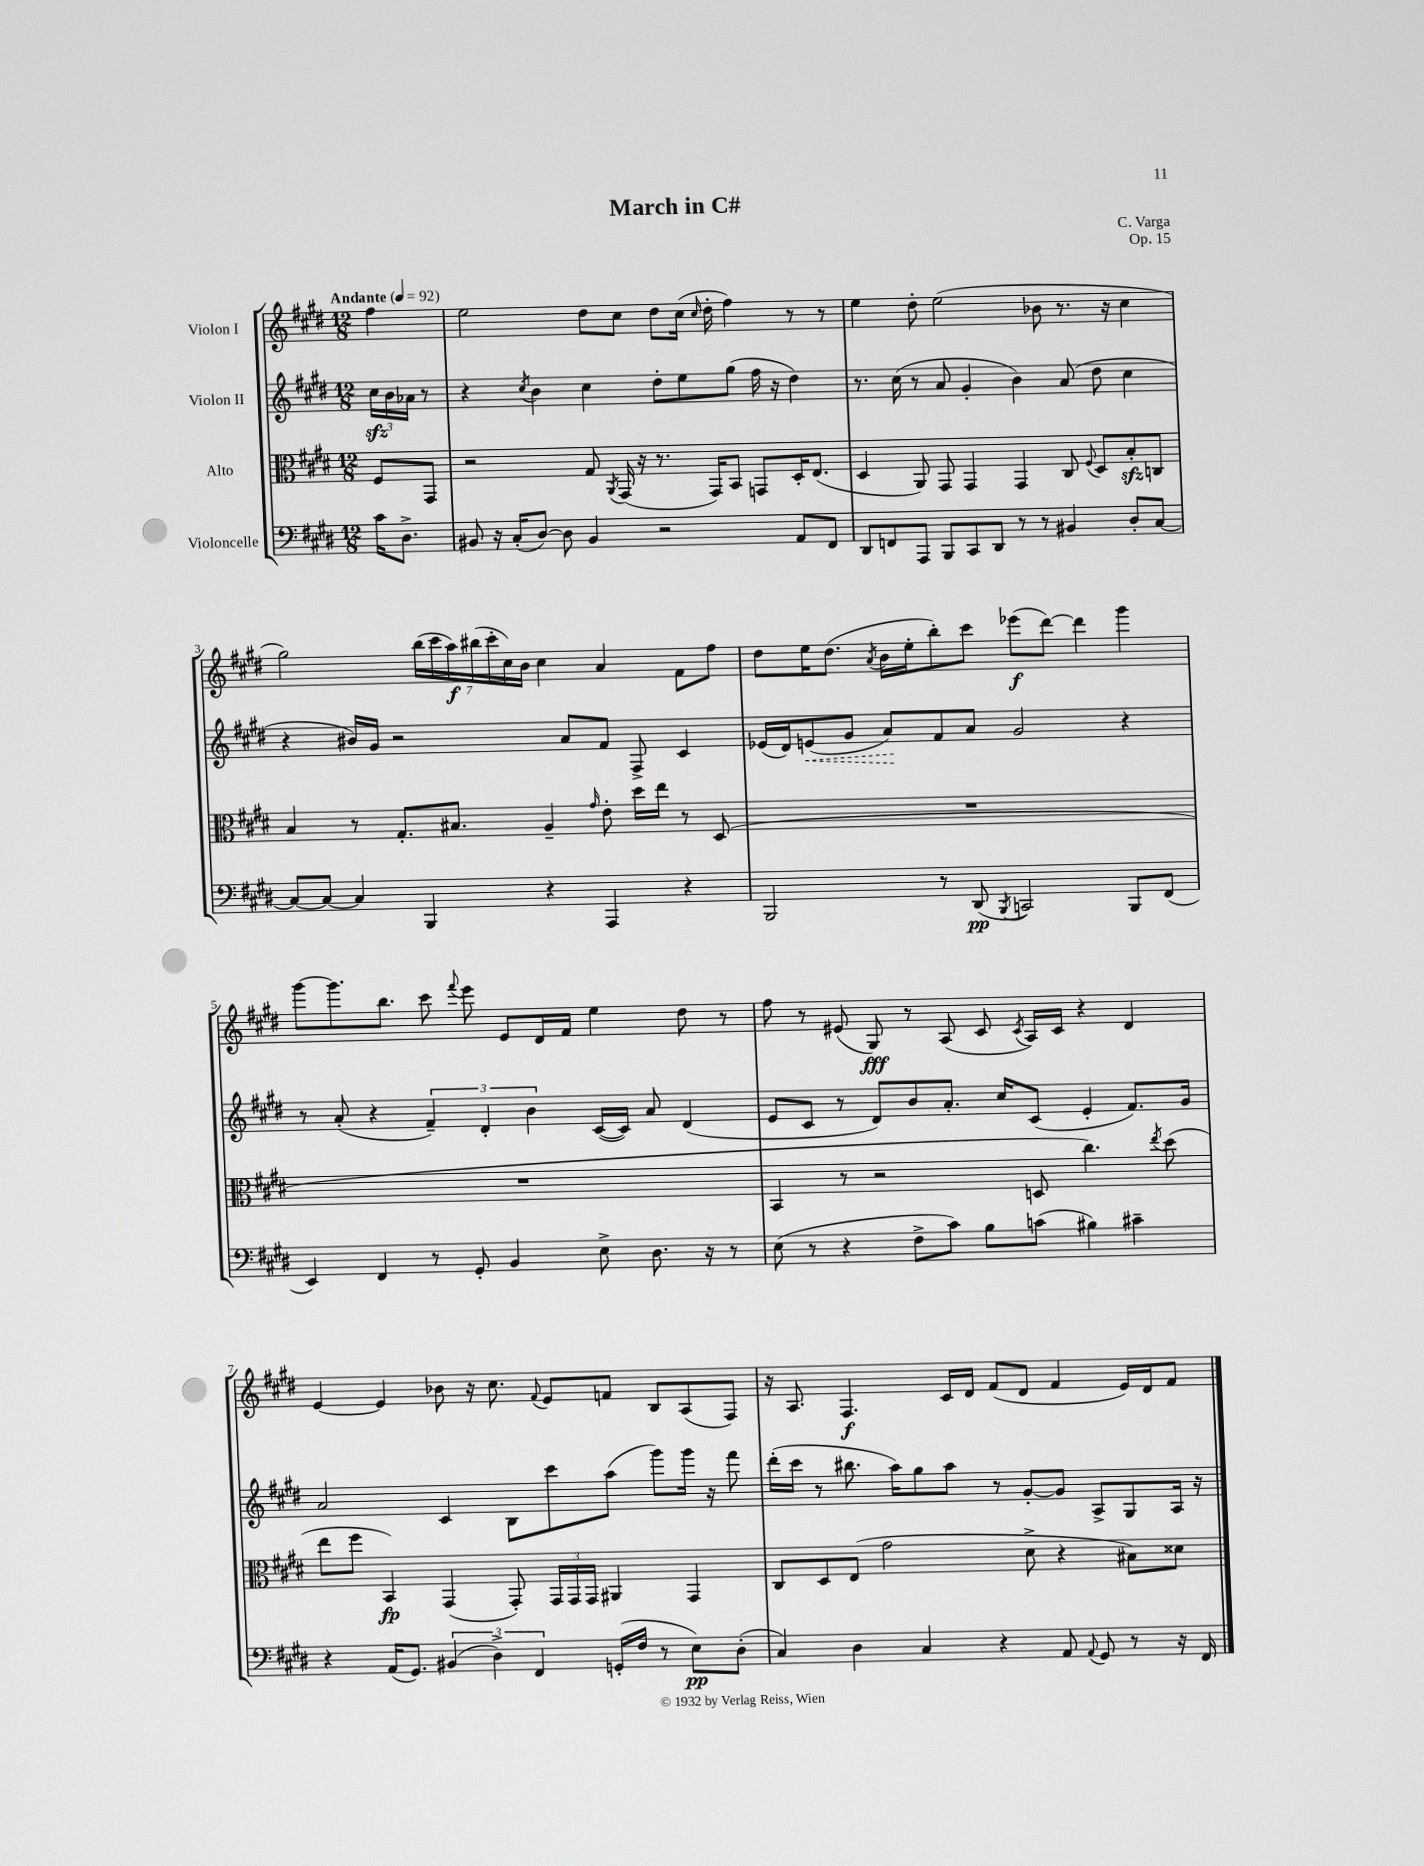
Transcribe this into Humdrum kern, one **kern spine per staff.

**kern	**kern	**kern	**kern
*staff4	*staff3	*staff2	*staff1
*clefF4	*clefC3	*clefG2	*clefG2
*k[f#c#g#d#]	*k[f#c#g#d#]	*k[f#c#g#d#]	*k[f#c#g#d#]
*M12/8	*M12/8	*M12/8	*M12/8
*MM92	*MM92	*MM92	*MM92
16c#	8F#	24cc#	4ff#
.	.	24b	.
8.D#^	.	.	.
.	.	24a-	.
.	8GG#	8r	.
=	=	=	=
8BB#	2r	4r	2ee
16r	.	.	.
(16C#'	.	.	.
.	.	8qcc#	.
[8D#)	.	4b	.
8D#]	.	.	.
4BB#	8G#	4cc#	8dd#
.	8qAA	.	.
.	(16GG#	.	8cc#
.	16r	.	.
2r	8.r	8dd#'	8dd#
.	.	8ee	(16cc#
.	.	.	16qqcc#
.	16GG#)	.	16dd#'
.	8BB	(8gg#	4ff#)
.	8GG	16ff#	.
.	.	16r	.
8AA	16D#'	4dd#)	8r
.	(8.E	.	.
8FF#	.	.	8r
=	=	=	=
8DD#	4D#	8.r	4ee
8FF	.	.	.
.	.	(16cc#	.
8AAA	8AA)	8r	8dd#'
8BBB	8GG#	8a	(2ee
8CC#	4GG#	4g#'	.
8DD#	.	.	.
8r	4GG#	4b)	.
8r	.	.	8b-
4BB#	8C#	(8a	8.r
.	8qqF#	.	.
.	8D#	8dd#	.
.	.	.	16r
8D#'	8B'	4cc#	4cc#
[8C#	8C	.	.
=	=	=	=
8C#_	4B	4r	2gg#)
8C#_	.	.	.
4C#]	8r	16b#)	.
.	.	16g#	.
.	8.G#'	2r	.
4BBB	.	.	(28bb
.	.	.	28ccc#
.	8.B#	.	.
.	.	.	28aa)
.	.	.	(28bb#
.	.	.	28ccc#'
.	.	.	28cc#)
.	.	.	28b
4r	4A~	.	4cc#
.	.	8a	.
.	16qqg#	.	.
4AAA	8e'	8f#	4a
.	16dd#	8F#^	.
.	16ee	.	.
4r	8r	4c#	8f#
.	(8D#	.	8ff#
=	=	=	=
2BBB	1.r	(16e-	8dd#
.	.	16d#)	.
.	.	(8e	16ee
.	.	.	(8.dd#
.	.	8g#	.
.	.	.	8qa
.	.	8a)	16b
.	.	.	16ee'
8r	.	8f#	8bb')
(8DD#	.	8a	8ccc#
8qBBB	.	.	.
2CC)	.	2g#	(8eee-
.	.	.	[8ddd#)
.	.	.	4ddd#]
8BBB	.	4r	4ggg#
(8FF#	.	.	.
=	=	=	=
4EE)	1.r	8r	[8ggg#
.	.	(8a'	8.ggg#]
4FF#	.	4r	.
.	.	.	8.bb
8r	.	6f#~)	8ccc#
.	.	.	8qqfff#
8GG#'	.	.	8eee
.	.	6d#'	.
4BB	.	.	8e
.	.	6b	.
.	.	.	16d#
.	.	.	16f#
8E^	.	([16c#	4ee
.	.	16c#])	.
8.D#	.	8a	.
.	.	(4d#	8dd#
16r	.	.	.
8r	.	.	8r
=	=	=	=
(8E	4BB	8e	8ff#
8r	.	8c#	8r
4r	8r	8r	(8e#
.	2r	8d#)	8G#)
8F#^	.	8b	8r
8c#)	.	8.a'	(8A
8B	.	.	8c#
.	.	16cc#	.
.	.	.	8qc#
(8c	8D	(8c#	16A)
.	.	.	16c#
4B#)	4.cc#)	4e'	4r
4c#~	.	8.f#)	4d#
.	8qee	.	.
.	(8dd#	.	.
.	.	16g#	.
=	=	=	=
4r	8ee	2a	[4e
.	8ff#	.	.
(16AA	4BB)	.	4e]
8.GG#)	.	.	.
(6BB#	(4GG#	4c#	8b-
.	.	.	16r
6D#^)	.	.	.
.	.	.	8.cc#
.	8GG#')	8B	.
6FF#	.	.	.
.	.	.	8qqf#
.	24GG#	8ccc#	8e
.	24GG#	.	.
.	24GG#	.	.
(16GG'	4AA#	(8aa	8f
16F#	.	.	.
8r	.	8ggg#)	8B
8E)	4GG#	16ggg#	(8A
.	.	16r	.
(8D#'	.	8fff#	8F#)
=	=	=	=
4C#)	8C#	(16ddd#'	16r
.	.	16ccc#	8.A
.	8D#	8r	.
4D#	(8E	8.bb#	4.F#
.	2g#	.	.
.	.	16aa)	.
4C#	.	8gg#	.
.	.	8aa	16c#
.	.	.	16d#
4r	.	8r	(8f#
.	8d#^	[8g#'	8d#
8AA	4r	8g#]	4f#
8qqAA	.	.	.
8GG#	.	8A^	.
8r	8B#)	8G#	16e)
.	.	.	16d#
16r	8d##	16A	8f#
16FF#	.	16r	.
==	==	==	==
*-	*-	*-	*-
